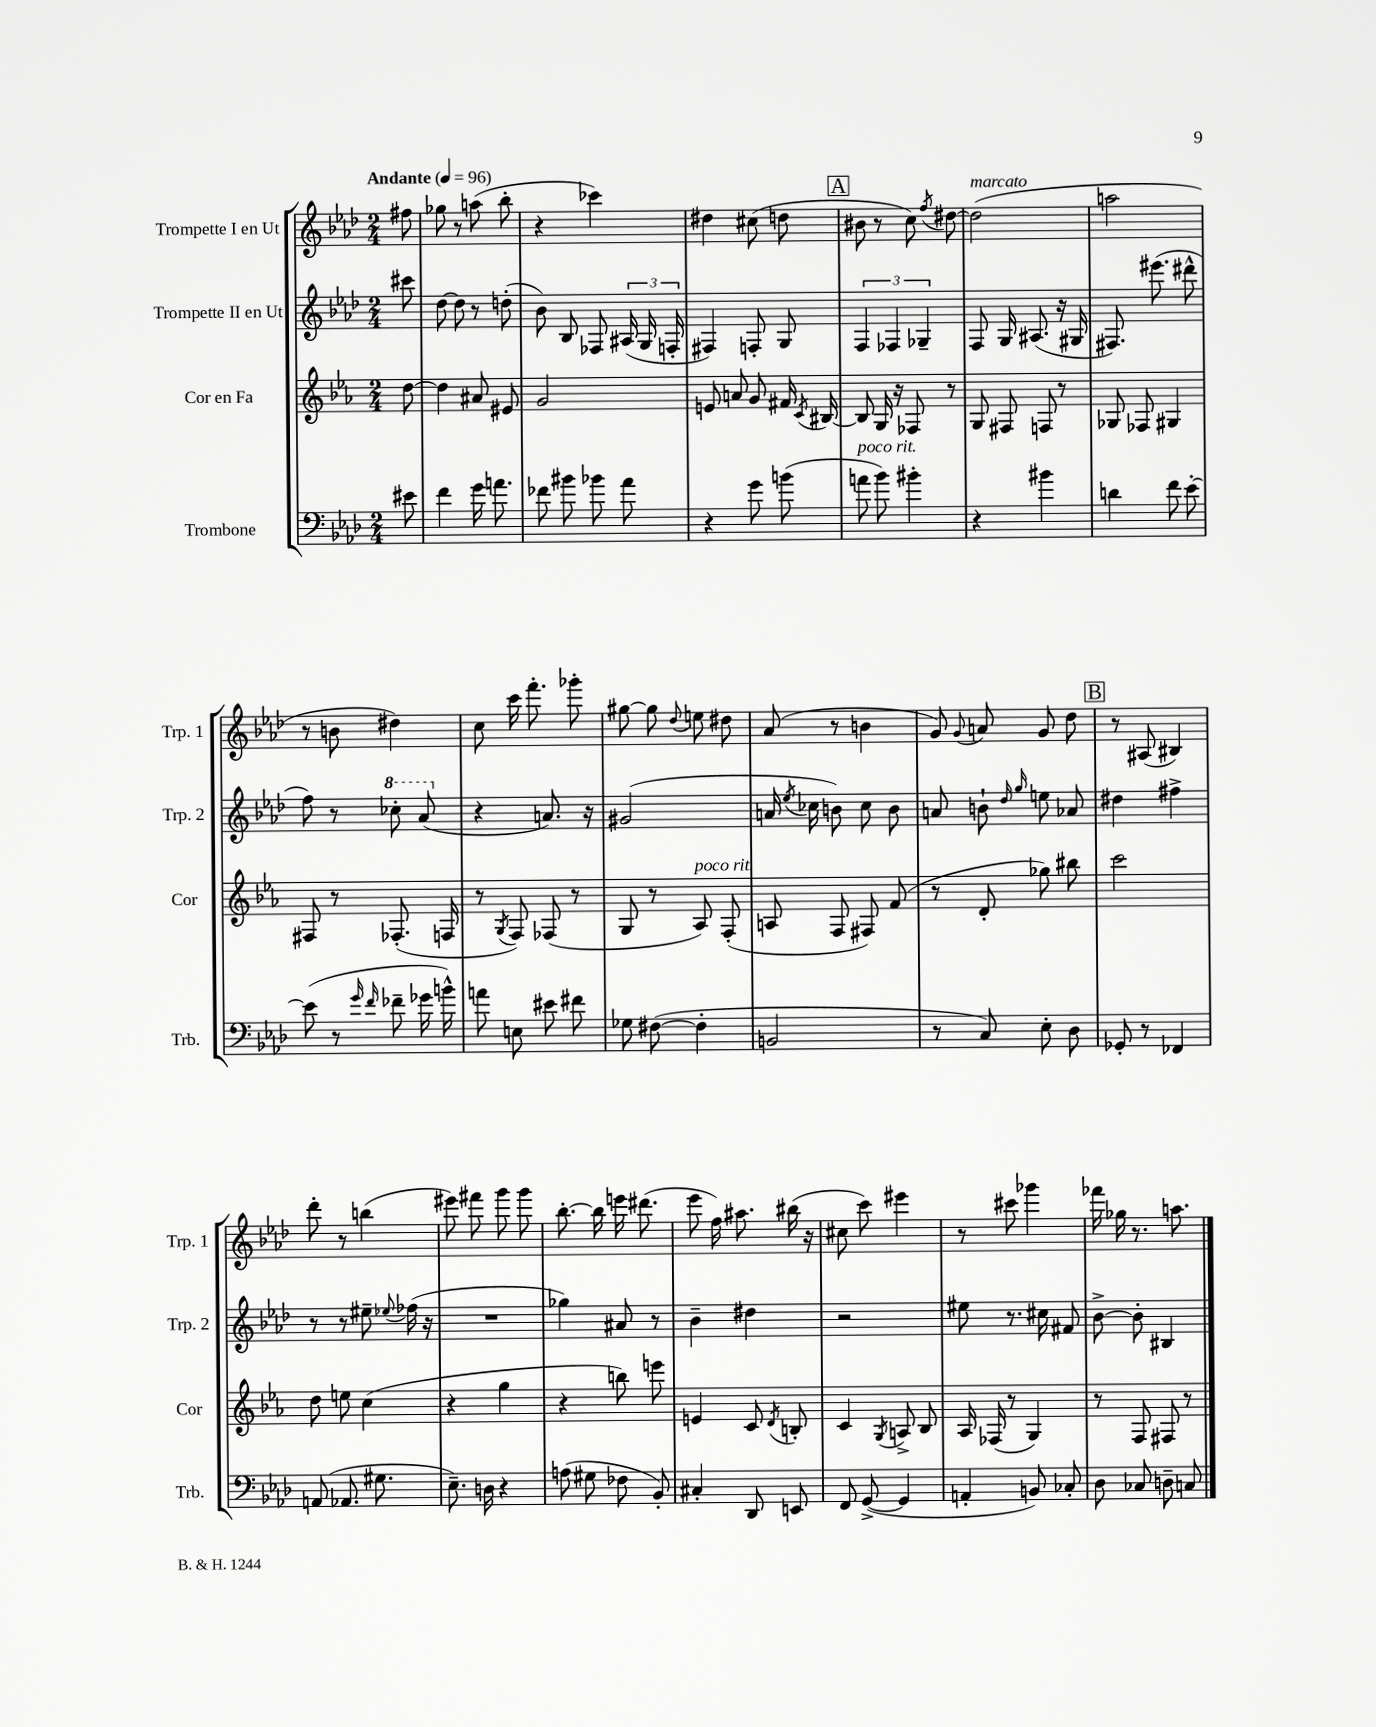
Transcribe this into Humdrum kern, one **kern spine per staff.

**kern	**kern	**kern	**kern
*part4	*part3	*part2	*part1
*staff4	*staff3	*staff2	*staff1
*I"Trombone	*I"Cor en Fa	*I"Trompette II en Ut	*I"Trompette I en Ut
*I'Trb.	*I'Cor	*I'Trp. 2	*I'Trp. 1
*clefF4	*clefG2	*clefG2	*clefG2
*k[b-e-a-d-]	*k[b-e-a-]	*k[b-e-a-d-]	*k[b-e-a-d-]
*M2/4	*M2/4	*M2/4	*M2/4
*MM96	*MM96	*MM96	*MM96
=	=	=	=
!	!	!	!LO:TX:a:B:t=Andante
8e#X\	[8dd\	8ccc#X\	8ff#X\
=1	=1	=1	=1
4f\	4dd\]	[8dd-\	8gg-X\
.	.	8dd-\]	8r
16g\	8a#X/	8r	(8aan\
8.an\	.	.	.
.	8e#X/	(8ddn'\	8bb-'\
=2	=2	=2	=2
8f-X\	2g/	8b-\)	4r
8b#X\	.	8B-/	.
8b-X\	.	8F-X/	4ccc-X\)
8a-\	.	(24A#X/	.
.	.	24G/	.
.	.	24Fn'/	.
=3	=3	=3	=3
4r	8en/	4F#X/)	4dd#X\
.	8an/	.	.
8g\	8g/	8Fn'/	(8cc#X\
(8bn\	16f#X/	8G/	8ddn\
.	8qc/	.	.
.	[16B#X/	.	.
!!LO:REH:place=s1:t=A
=4	=4	=4	=4
!LO:TX:a:i:t=poco rit.	!	!	!
8an\	8B#/]	6F/	8b#X\
8b-\)	16G/	.	8r
.	.	6F-X/	.
.	16r	.	.
4b#X'\	8F-X/	.	8cc\)
.	.	6G-X~/	.
.	.	.	8qff/
.	8r	.	[8dd#X\
=5	=5	=5	=5
!	!	!	!LO:TX:a:i:t=marcato
4r	8G/	8F/	(2dd#\]
.	8F#X/	16G/	.
.	.	(8.A#X/	.
4b#X\	8Fn/	.	.
.	8r	16r	.
.	.	16G#X/	.
=6	=6	=6	=6
4dn\	8G-X/	8.F#X/)	2aan\
.	8F-X/	.	.
.	.	(8.eee#X\	.
8f\	4G#X/	.	.
[8e-'\	.	8ddd#X^^\	.
!!LO:LB:g=z
=7	=7	=7	=7
(8e-\]	8F#X/	8ff\)	8r
8r	8r	8r	8bn\
16qqg/	.	.	.
16qqf/	.	.	.
*	*	*8va	*
8f-X~\	(8.F-X'/	8ccc-X'\	4dd#X\)
16g-X\	.	(8aa-/	.
16bn^^\)	16Fn/	.	.
=8	=8	=8	=8
*	*	*X8va	*
8an\	8r	4r	8cc\
.	8qG/	.	.
8En\	8F/)	.	16ccc\
.	.	.	8.fff'\
8e#X\	(8F-X/	8.an/)	.
8f#X\	8r	.	8ggg-X'\
.	.	16r	.
=9	=9	=9	=9
8G-X\	8G/	(2g#X/	[8gg#X\
([8F#X\	8r	.	8gg#\]
.	.	.	8qqdd-/
!	!LO:TX:a:i:t=poco rit.	!	!
4F#'\]	8A-/)	.	8een\
.	(8F'/	.	8dd#X\
=10	=10	=10	=10
2BBn/	8An/	16an/	(8a-/
.	.	8qee-/	.
.	.	16cc-X\	.
.	8F/	8bn\)	8r
.	8F#X/)	8cc-\	4bn\
.	(8f/	8b\	.
=11	=11	=11	=11
8r	8r	8an/	8g/)
.	.	.	8qqg/
8C/)	8d'/	8bn`\	8an/
.	.	16qqdd-/	.
.	.	16qqgg/	.
8E-'\	8gg-X\)	8een\	8g/
8D-\	8bb#X\	8a-X/	8dd-\
!!LO:REH:place=s1:t=B
=12	=12	=12	=12
8GG-X'/	2ccc\	4dd#X\	8r
8r	.	.	(8A#X/
4FF-X/	.	4ff#X^\	4B#X/)
!!LO:LB:g=z
=13	=13	=13	=13
(8AAn/	8dd\	8r	8ddd-'\
8.AA-X/	8een\	8r	8r
.	(4cc\	8ee#X~\	(4bbn\
8.G#X\	.	.	.
.	.	8qqee-X/	.
.	.	(16ff-X\	.
.	.	16r	.
=14	=14	=14	=14
8.E-~\)	4r	2r	8eee#X\)
.	.	.	8fff#X\
16Dn\	.	.	.
4r	4gg\	.	8ggg\
.	.	.	8ggg\
=15	=15	=15	=15
(8An\	4r	4gg-X\)	[8.bb-'\
8G#X\	.	.	.
.	.	.	16bb-\]
8F-X\	8bbn\)	8a#X/	16eeen\
.	.	.	(8.ddd#X\
8BB-'/)	8eeen\	8r	.
=16	=16	=16	=16
4C#X'/	4en/	4b-~\	8eee-\
.	.	.	16ff\)
.	.	.	8.aa#X\
8DD-/	8c/	4dd#X\	.
.	8qd/	.	.
8EEn/	8Bn'/	.	(16bb#X\
.	.	.	16r
=17	=17	=17	=17
8FF/	4c/	2r	8cc#X\
([8GG^/	.	.	8ccc\)
.	8qG/	.	.
4GG/]	8An^/	.	4eee#X\
.	8B-/	.	.
=18	=18	=18	=18
4AAn'/	16A-/	8ee#X\	8r
.	(16F-X/	.	.
.	8r	8.r	8ccc#X\
8BBn/)	4G/)	.	4ggg-X\
.	.	16cc#X\	.
8C-X'/	.	8f#X/	.
=19	=19	=19	=19
8D-\	8r	[8b-^\	16fff-X\
.	.	.	16gg-X\
8C-X/	8F/	8b-'\]	8.r
8Dn~\	8F#X/	4B#X/	.
.	.	.	8.aan\
8Cn/	8r	.	.
==	==	==	==
*-	*-	*-	*-
